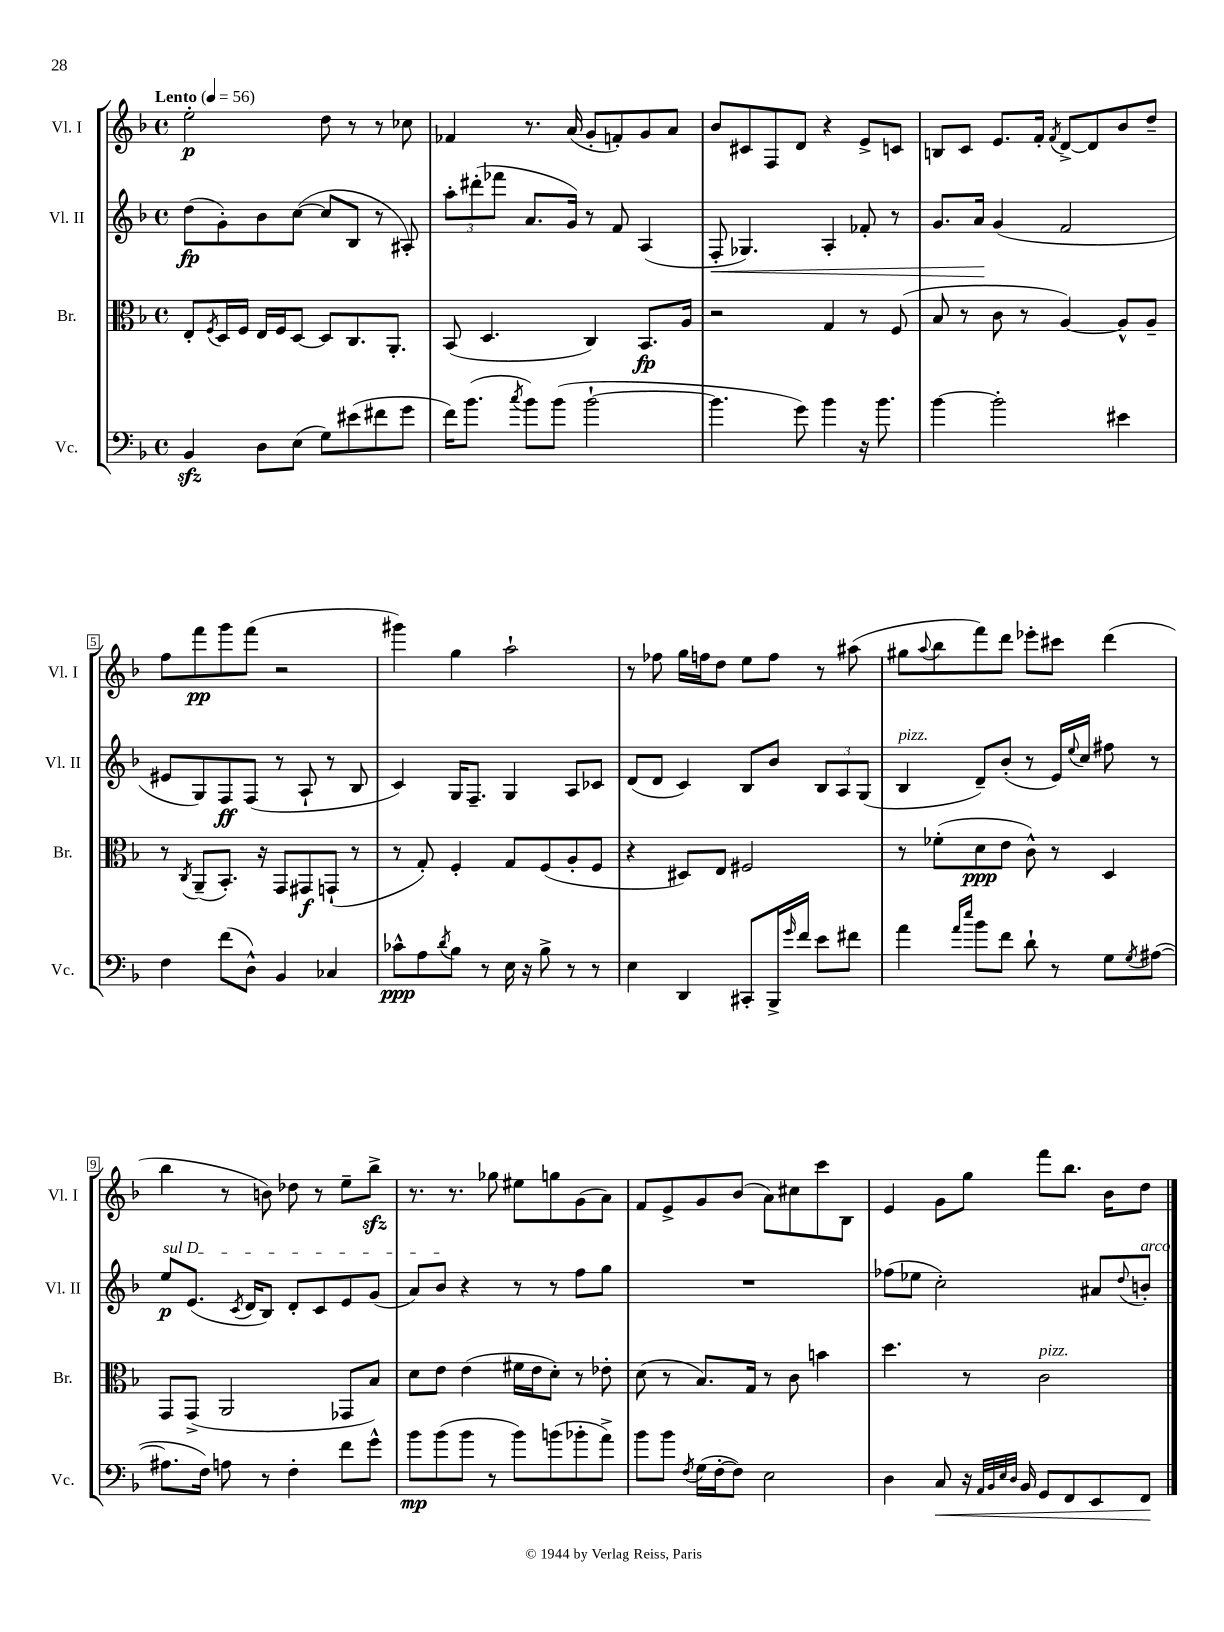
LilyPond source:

<<
\new StaffGroup <<
\new Staff = "s0" \with { instrumentName = "Vl. I" shortInstrumentName = "Vl. I" } {
    \clef treble \key f \major \defaultTimeSignature \time 4/4 \tempo "Lento" 4 = 56
    e''2-.\p d''8 r8 r8 ces''8 |
    fes'4 r8. a'16( g'8-. f'8-.) g'8 a'8 |
    bes'8 cis'8 f8 d'8 r4 e'8-> c'8 |
    b8 c'8 e'8. f'16-. \acciaccatura { f'8 } d'8~-> d'8 bes'8 d''8-- |
    f''8 f'''8\pp g'''8 f'''8( r2 |
    gis'''4) g''4 a''2-! |
    r8 fes''8 g''16 f''16 d''8 e''8 f''8 r8 ais''8( |
    gis''8 \appoggiatura { a''8 } bes''8 f'''8) d'''8 ees'''8-. cis'''8 d'''4( |
    bes''4 r8 b'8) des''8 r8 e''8-- bes''8->\sfz |
    r8. r8. ges''8 eis''8 g''8 g'8( a'8) |
    f'8 e'8-> g'8 bes'8( a'8) cis''8 c'''8 bes8 |
    e'4 g'8 g''8 f'''8 bes''8. bes'16 d''8 \bar "|." |
}
\new Staff = "s1" \with { instrumentName = "Vl. II" shortInstrumentName = "Vl. II" } {
    \clef treble \key f \major \defaultTimeSignature \time 4/4
    d''8\fp( g'8-.) bes'8 c''8~( c''8 bes8 r8 ais8-.) |
    \tuplet 3/2 { a''8-. dis'''8-.( fes'''8 } a'8. g'16) r8 f'8 a4( |
    f8-.\< ges4.) a4-. fes'8-. r8 |
    g'8. a'16\! g'4( f'2 |
    eis'8 g8) f8\ff f8( r8 a8-! r8 bes8 |
    c'4) g16 f8.-- g4 a8 ces'8 |
    d'8( d'8 c'4) bes8 bes'8 \tuplet 3/2 { bes8 a8 g8( } |
    bes4^\markup { \italic "pizz." } d'8--) bes'8-.( r8 e'16) \appoggiatura { e''8 } c''16 fis''8 r8 |
    \once \override TextSpanner.bound-details.left.text = \markup { \italic "sul D" } e''8\p\startTextSpan e'8.( \acciaccatura { c'8 } d'16 bes8) d'8-. c'8 e'8 g'8( |
    a'8) bes'8\stopTextSpan r4 r8 r8 f''8 g''8 |
    R1 |
    fes''8( ees''8 c''2-.) ais'8 \appoggiatura { d''8 } b'8-.^\markup { \italic "arco" } \bar "|." |
}
\new Staff = "s2" \with { instrumentName = "Br." shortInstrumentName = "Br." } {
    \clef alto \key f \major \defaultTimeSignature \time 4/4
    e8-. \acciaccatura { f8 } d16 f16 e16 f16 d8~ d8 c8. a,8.-. |
    bes,8( d4. c4) bes,8.\fp a16 |
    r2 g4 r8 f8( |
    bes8 r8 c'8 r8 a4~) a8-^ a8-- |
    r8 \acciaccatura { c8 } a,8--( bes,8.-.) r16 g,8 gis,8\f g,8-!( r8 |
    r8 g8-.) f4-. g8 f8( a8-. f8 |
    r4 dis8) e8 fis2 |
    r8 fes'8-.( d'8\ppp e'8 c'8-^) r8 d4 |
    g,8 g,8->( a,2 ges,8 bes8) |
    d'8 e'8 e'4( fis'16 e'16 d'8-.) r8 ees'8-. |
    d'8( r8 bes8.) g16 r8 c'8 b'4 |
    d''4. r8 c'2^\markup { \italic "pizz." } \bar "|." |
}
\new Staff = "s3" \with { instrumentName = "Vc." shortInstrumentName = "Vc." } {
    \clef bass \key f \major \defaultTimeSignature \time 4/4
    bes,4\sfz d8 e8( g8) eis'8( fis'8 g'8 |
    f'16) bes'8.( \acciaccatura { c''8 } bes'8) bes'8( bes'2~-! |
    bes'4. g'8) bes'4 r16 bes'8. |
    bes'4~ bes'2-. eis'4 |
    f4 f'8( d8-^) bes,4 ces4 |
    ces'8-^\ppp a8 \acciaccatura { d'8 } bes8 r8 e16 r16 bes8-> r8 r8 |
    e4 d,4 cis,8-. bes,,16-> \grace { g'16 } f'16 e'8 fis'8 |
    a'4 \grace { a'16 e''16 } bes'8 f'8 d'8-! r8 g8 \acciaccatura { g8 } ais8~( |
    ais8. f16) a8 r8 f4-. f'8 g'8-^ |
    bes'8\mp bes'8( bes'8 r8 bes'8) b'8( bes'8-. a'8->) |
    bes'8 bes'8 \acciaccatura { f8 } g16( f16~-. f8) e2 |
    d4 c8\< r16 \grace { a,32 bes,32 e32 d32 } bes,16 g,8 f,8 e,8 f,8\! \bar "|." |
}
>>
>>
\layout { \context { \Score \override BarNumber.stencil = #(make-stencil-boxer 0.1 0.3 ly:text-interface::print) } }
